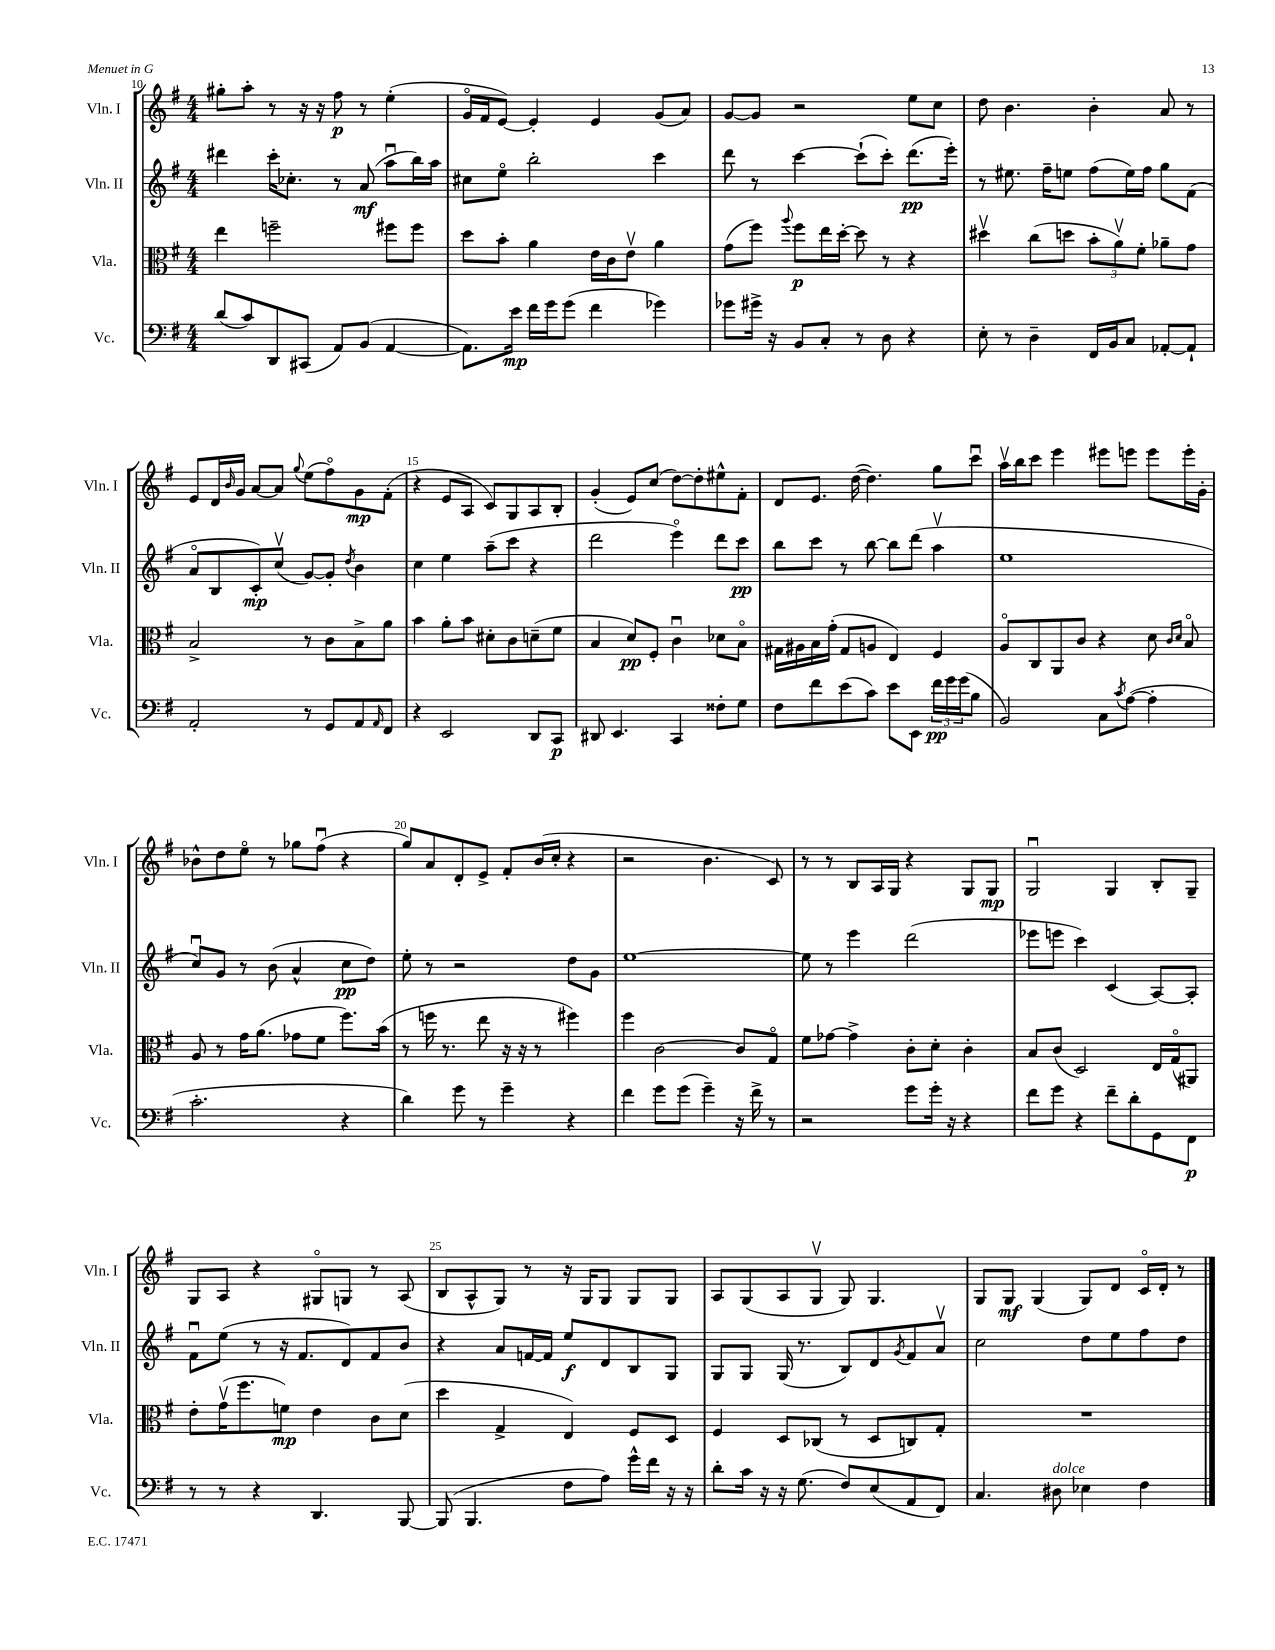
<<
\new StaffGroup <<
\new Staff = "s0" \with { instrumentName = "Vln. I" shortInstrumentName = "Vln. I" } {
    \clef treble \key g \major \numericTimeSignature \time 4/4
    gis''8-. a''8-. r8 r16 r16 fis''8\p r8 e''4-.( |
    g'16\flageolet fis'16 e'8~) e'4-. e'4 g'8( a'8) |
    g'8~ g'8 r2 e''8 c''8 |
    d''8 b'4. b'4-. a'8 r8 |
    e'8 d'16 \grace { b'16 } g'16 a'8~ a'8 \appoggiatura { g''8 } e''8( fis''8\flageolet) g'8\mp fis'8-.( |
    r4 e'8 a8 c'8) g8 a8 b8-. |
    g'4-.( e'8) c''8( d''8~) d''8-. eis''8-^ fis'8-. |
    d'8 e'8. d''16~( d''4.) g''8 c'''8\downbow |
    a''16\upbow b''16 c'''8 e'''4 eis'''8 e'''8 e'''8 e'''16-. g'16-. |
    bes'8-^ d''8 e''8\flageolet r8 ges''8 fis''8\downbow( r4 |
    g''8) a'8 d'8-. e'8-> fis'8-. b'16( c''16-. r4 |
    r2 b'4. c'8) |
    r8 r8 b8 a16 g16 r4 g8 g8\mp |
    g2\downbow g4 b8-. g8-- |
    g8 a8 r4 gis8\flageolet g8 r8 a8( |
    b8 a8-^ g8) r8 r16 g16 g8 g8 g8 |
    a8 g8( a8 g8\upbow g8) g4. |
    g8 g8\mf g4( g8) d'8 c'16\flageolet d'16-. r8 \bar "|." |
}
\new Staff = "s1" \with { instrumentName = "Vln. II" shortInstrumentName = "Vln. II" } {
    \clef treble \key g \major \numericTimeSignature \time 4/4
    dis'''4 c'''16-. ces''8.-. r8 a'8\mf( a''8\downbow b''16) a''16 |
    cis''8 e''8\flageolet b''2-. c'''4 |
    d'''8 r8 c'''4~ c'''8-!( c'''8-.) d'''8.\pp( e'''16-.) |
    r8 eis''8. fis''16-- e''8 fis''8( e''16) fis''16 g''8 fis'8( |
    a'8\flageolet b8 c'8-.\mp) c''8\upbow( g'8~) g'8-. \acciaccatura { d''8 } b'4 |
    c''4 e''4 a''8--( c'''8 r4 |
    d'''2 e'''4\flageolet) d'''8 c'''8\pp |
    b''8 c'''8 r8 b''8~ b''8 d'''8( a''4\upbow |
    e''1 |
    c''8\downbow) g'8 r8 b'8( a'4-^ c''8\pp d''8) |
    e''8-. r8 r2 d''8 g'8 |
    e''1~ |
    e''8 r8 e'''4 d'''2( |
    ees'''8 e'''8 c'''4) c'4( a8~) a8-. |
    fis'8\downbow e''8( r8 r16 fis'8. d'8) fis'8 b'8 |
    r4 a'8 f'16~ f'16 e''8\f d'8 b8 g8 |
    g8 g8 g16( r8. b8) d'8 \acciaccatura { g'8 } fis'8 a'8\upbow |
    c''2 d''8 e''8 fis''8 d''8 \bar "|." |
}
\new Staff = "s2" \with { instrumentName = "Vla." shortInstrumentName = "Vla." } {
    \clef alto \key g \major \numericTimeSignature \time 4/4
    e''4 f''2-- fis''8 fis''8 |
    d''8 b'8-. a'4 e'16 c'16 e'8\upbow a'4 |
    g'8( fis''8) \appoggiatura { a''8 } fis''8\p e''16 d''16~-. d''8 r8 r4 |
    dis''4\upbow c''8( d''8 \tuplet 3/2 { b'8-. a'8\upbow) fis'8-. } aes'8-- g'8 |
    b2-> r8 c'8 b8-> a'8 |
    b'4 a'8-. b'8 dis'8-. c'8 d'8--( fis'8 |
    b4 d'8\pp) fis8-. c'4\downbow des'8 b8\flageolet |
    gis16 ais16 b16 g'16-.( gis8 a8 e4) fis4 |
    a8\flageolet c8 a,8 c'8 r4 d'8 \grace { c'16 d'16 } b8\flageolet |
    a8 r8 g'16 a'8.( ges'8 fis'8 fis''8.) b'16( |
    r8 f''16 r8. e''8 r16 r16 r8 fis''4) |
    fis''4 c'2~ c'8 g8\flageolet |
    fis'8 ges'8~ ges'4-> c'8-. d'8-. c'4-. |
    b8 c'8( d2) e16 g16\flageolet( ais,8) |
    e'8-. g'16\upbow( fis''8. f'8\mp) e'4 c'8 d'8( |
    d''4 g4-> e4) fis8 d8 |
    fis4 d8 ces8( r8 d8 c8) g8-. |
    R1 \bar "|." |
}
\new Staff = "s3" \with { instrumentName = "Vc." shortInstrumentName = "Vc." } {
    \clef bass \key g \major \numericTimeSignature \time 4/4
    d'8( c'8) d,8 cis,8( a,8) b,8( a,4~ |
    a,8.) e'16\mp fis'16 g'16 g'8( fis'4 ges'4) |
    ges'8 gis'16-> r16 b,8 c8-. r8 d8 r4 |
    e8-. r8 d4-- fis,16 b,16 c8 aes,8~-. aes,8-! |
    a,2-. r8 g,8 a,8 \grace { a,16 } fis,8 |
    r4 e,2 d,8 c,8\p |
    dis,8 e,4. c,4 fisis8-. g8 |
    fis8 fis'8 e'8( c'8) e'8 e,8 \tuplet 3/2 { fis'16\pp g'16 g'16( } b8 |
    b,2) c8 \acciaccatura { c'8 } a8~( a4-. |
    c'2.-. r4 |
    d'4) g'8 r8 g'4-- r4 |
    fis'4 g'8 g'8( g'4--) r16 fis'16-> r8 |
    r2 g'8 g'16-. r16 r4 |
    fis'8 g'8 r4 fis'8-- d'8-. g,8 fis,8\p |
    r8 r8 r4 d,4. b,,8~ |
    b,,8( b,,4. fis8 a8) g'16-^ fis'16 r16 r16 |
    d'8-. c'16 r16 r16 g8.( fis8) e8( a,8 fis,8) |
    c4. dis8^\markup { \italic "dolce" } ees4 fis4 \bar "|." |
}
>>
>>
\layout { \context { \Score currentBarNumber = #10 \override BarNumber.break-visibility = ##(#f #t #t) barNumberVisibility = #(every-nth-bar-number-visible 5) } }
